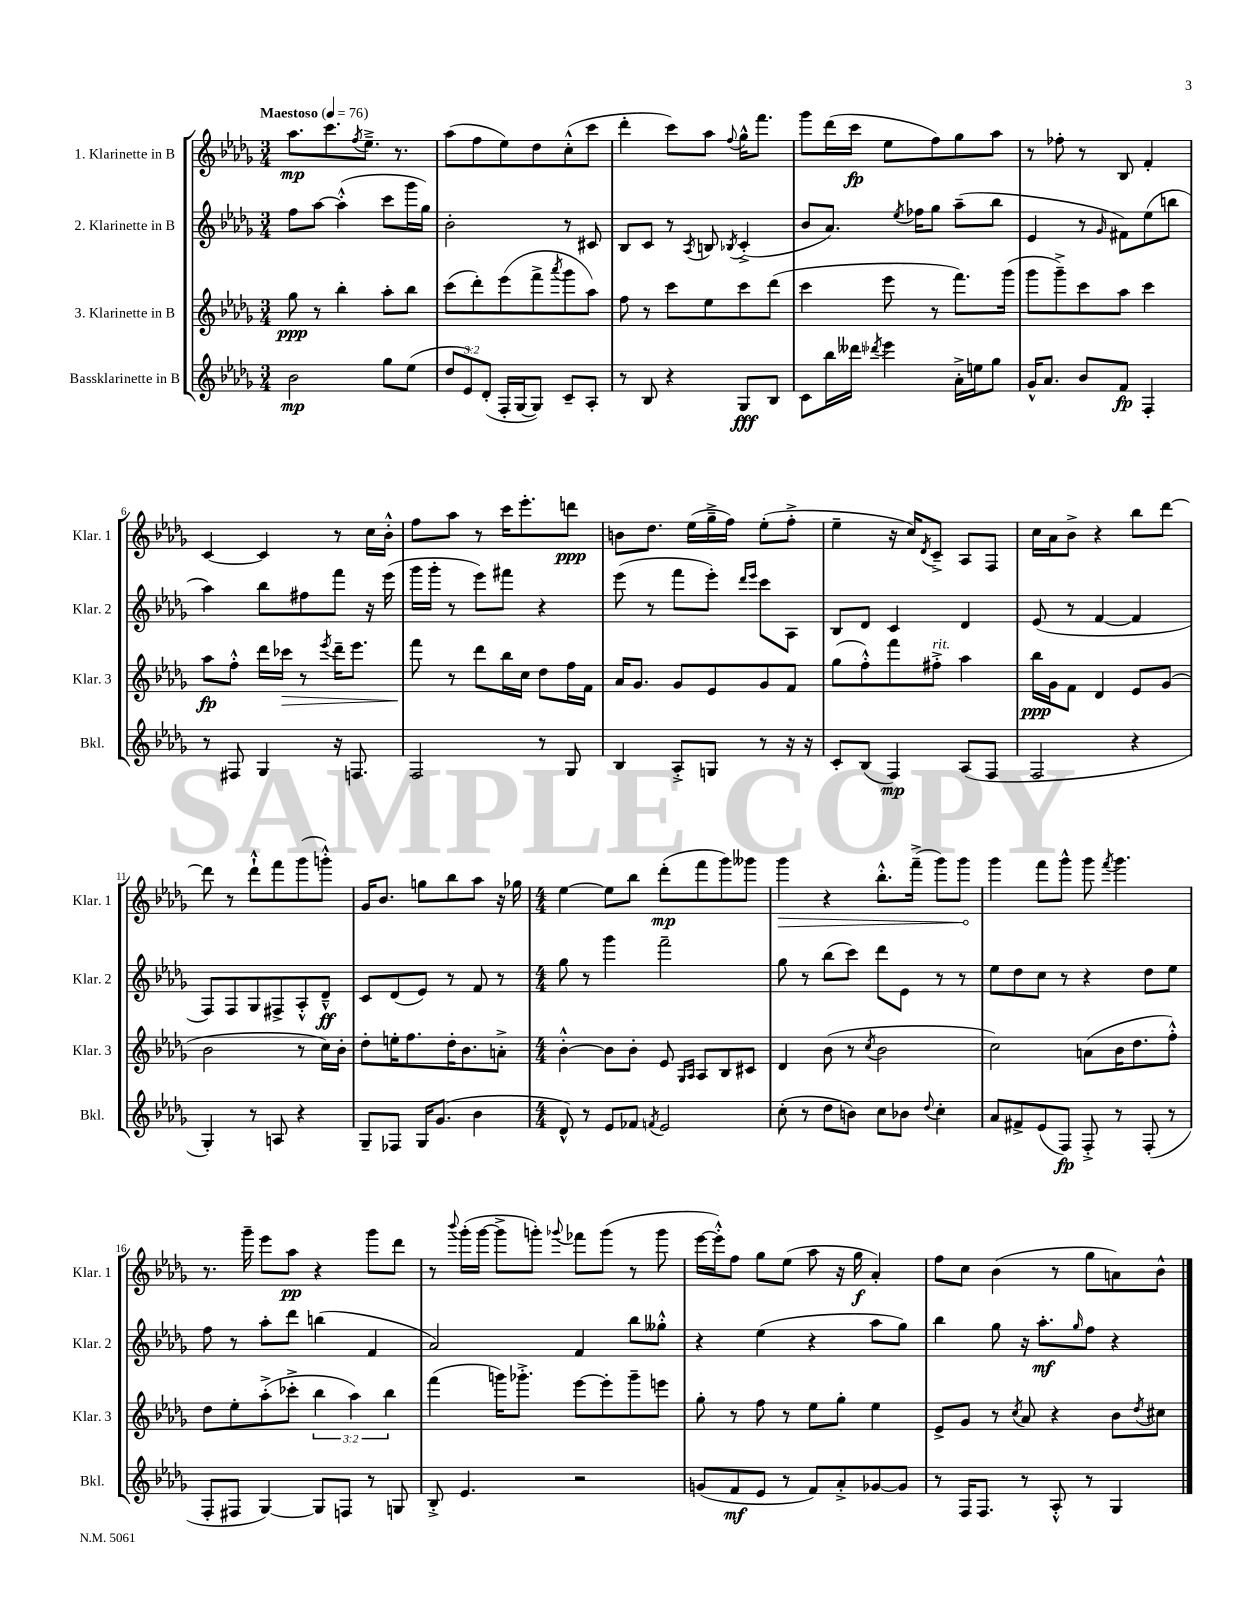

**kern	**kern	**kern	**kern
*staff4	*staff3	*staff2	*staff1
*clefG2	*clefG2	*clefG2	*clefG2
*k[b-e-a-d-g-]	*k[b-e-a-d-g-]	*k[b-e-a-d-g-]	*k[b-e-a-d-g-]
*M3/4	*M3/4	*M3/4	*M3/4
*MM76	*MM76	*MM76	*MM76
2b-	8gg-	8ff	8.aa-
.	8r	[8aa-	.
.	.	.	8.ccc
.	4bb-'	(4aa-'^^]	.
.	.	.	8qff
.	.	.	8.ee-~^
8gg-	8aa-'	8ccc	.
.	.	.	8.r
(8ee-	8bb-	16ggg-	.
.	.	16gg-)	.
=	=	=	=
12dd-	(8ccc	2b-'	(8aa-
12e-)	.	.	.
.	8ddd-')	.	8ff
(12d-'	.	.	.
16F'	(8eee-	.	8ee-)
[16G-	.	.	.
8G-])	8fff^	.	8dd-
.	8qaaa-	.	.
8c~	8ggg-	8r	(8cc'^^
8A-'	8aa-)	8c#	8ccc
=	=	=	=
8r	8ff	8B-	4ddd-'
8B-	8r	8c	.
4r	8ccc	8r	8ccc)
.	.	8qA-	.
.	8ee-	8B	8aa-
.	.	8qB-	8qqff
8G-	8ccc	(4c'^	16gg-^^
.	.	.	8.fff
8B-	(8ddd-	.	.
=	=	=	=
8c	4ccc	8b-	8ggg-
16bb-	.	8.a-)	(16ddd-
16ddd--	.	.	16ccc
8qddd-	.	.	.
4eee-	8eee-	.	8ee-
.	.	8qee-	.
.	.	16ff-	.
.	8r	8gg-	8ff)
16a-'^	8.fff)	(8aa-~	8gg-
16ee	.	.	.
8gg-	.	8bb-	8aa-
.	(16ggg-	.	.
=	=	=	=
16g-^^	8ggg-	4e-	8r
8.a-	.	.	.
.	8ggg-~^)	.	8ff-'
8b-	8ccc	8r	8r
.	.	16qqg-	.
8f	8aa-	8f#)	8B-
4F'	4ccc	(8ee-	4f'
.	.	8bb	.
=	=	=	=
8r	8aa-	4aa-)	[4c
8F#	8ff'^^	.	.
4G-	16ddd-	8bb-	4c]
.	16ccc-	.	.
.	8r	8ff#	.
.	8qeee-	.	.
16r	16ddd-~	8fff	8r
8.F	8.eee-	.	.
.	.	16r	16cc
.	.	(16eee-	16b-'^^
=	=	=	=
2F	8fff	16ggg-	8ff
.	.	16ggg-'	.
.	8r	8r	8aa-
.	8ddd-	8eee-)	8r
.	16bb-	8fff#	16ccc
.	16cc	.	8.eee-'
8r	8dd-	4r	.
8G-	16ff	.	8ddd
.	16f	.	.
=	=	=	=
4B-	16a-	(8eee-	8b
.	8.g-	.	.
.	.	8r	8.dd-
8A-'^	8g-	8fff	.
.	.	.	(16ee-
8G	8e-	8eee-')	16gg-~^
.	.	.	16ff)
.	.	16qqddd-	.
.	.	16qqeee-	.
8r	8g-	8ccc	(8ee-'
16r	8f	8A-	8ff'^
16r	.	.	.
=	=	=	=
8c'	(8gg-	8B-	4ee-~
(8B-	8ff'^^)	8d-	.
4F)	8fff	4c	16r
.	.	.	16cc)
.	.	.	8qd-
.	8ff#'^	.	8c~^
(8A-	4aa-	4d-	8A-
8F	.	.	8F
=	=	=	=
2F	16bb-	(8e-	16cc
.	16g-	.	16a-
.	8f	8r	8b-^
.	4d-	[4f	4r
4r	8e-	4f]	8bb-
.	(8g-	.	[8ddd-
=	=	=	=
4G-')	2b-	8F)	8ddd-]
.	.	8F	8r
8r	.	8G-	8ddd-`^^
8A	.	8F#^	8fff
4r	8r	8A-'^^	(8ggg-
.	16cc)	8d-~^^	8ggg'^^)
.	16b-'	.	.
=	=	=	=
8G-~	8dd-'	8c	16g-
.	.	.	8.b-
8F-	16ee'	(8d-	.
.	8.ff	.	.
16G-	.	8e-)	8gg
(8.g-	.	.	.
.	16dd-'	8r	8bb-
.	8.b-	.	.
4b-	.	8f	8aa-
.	8a'^	8r	16r
.	.	.	16gg-
=	=	=	=
*M4/4	*M4/4	*M4/4	*M4/4
8d-^^)	[4b-'^^	8gg-	[4ee-
8r	.	8r	.
8e-	8b-]	4ggg-	8ee-]
8f-	8b-'	.	8bb-
8qf	.	.	.
2e-	8e-	2fff~	(8ddd-'
.	16qqG-	.	.
.	16qqA-	.	.
.	8A-	.	8fff
.	8B-	.	8ggg-)
.	8c#	.	8ggg--
=	=	=	=
(8cc'	4d-	8gg-	4ggg-
8r	.	8r	.
8dd-	(8b-	(8bb-	4r
8b)	8r	8ccc)	.
.	8qcc	.	.
8cc	2b-	8ddd-	8.bb-'^^
8b-	.	8e-	.
.	.	.	(16fff~^
8qqdd-	.	.	.
4cc'	.	8r	8ggg-)
.	.	8r	8ggg-
=	=	=	=
8a-	2cc)	8ee-	4ggg-
8f#^	.	8dd-	.
(8e-	.	8cc	8fff
8F)	.	8r	8ggg-^^
8F'^	(8a	4r	8ggg-
.	.	.	8qfff
8r	16b-	.	4.ggg-
.	8.dd-	.	.
(8F'	.	8dd-	.
8r	8ff'^^)	8ee-	.
=	=	=	=
8F'	8dd-	8ff	8.r
8F#	8ee-'	8r	.
.	.	.	16ggg-~
[4G-)	(8aa-'^	8aa-'	8eee-
.	8ccc-'^	8ddd-	8aa-
8G-]	6bb-	(4bb	4r
8F	.	.	.
.	6aa-)	.	.
8r	.	4f	8ggg-
.	6bb-	.	.
8G	.	.	8ddd-
=	=	=	=
8B-'^	(4fff	2a-)	8r
.	.	.	8qqbbb-
4.e-	.	.	(16ggg-'
.	.	.	[16ggg-
.	16ggg)	.	8ggg-^]
.	8.ggg-'^	.	.
.	.	.	8ggg')
.	.	.	8qqggg-
2r	[8eee-	4f	8fff-
.	8eee-']	.	(8ggg-
.	8ggg-~	8bb-	8r
.	8eee	8gg--'^^	8ggg-
=	=	=	=
(8g	8gg-'	4r	[16eee-
.	.	.	16eee-'^^])
8f	8r	.	8ff
8e-	8ff	(4ee-	8gg-
8r	8r	.	(8ee-
8f)	8ee-	4r	8aa-
8a-'^	8gg-'	.	16r
.	.	.	16gg-
[8g-	4ee-	8aa-	4a-')
8g-]	.	8gg-)	.
=	=	=	=
8r	8e-^	4bb-	8ff
16F	8g-	.	8cc
8.F	.	.	.
.	8r	8gg-	(4b-
.	8qcc	.	.
8r	8a-	16r	.
.	.	8.aa-'	.
8A-'^^	4r	.	8r
.	.	16qqgg-	.
8r	.	8ff	8gg-
4G-	8b-	4r	8a)
.	8qdd-	.	.
.	8cc#	.	8b-^^
==	==	==	==
*-	*-	*-	*-
